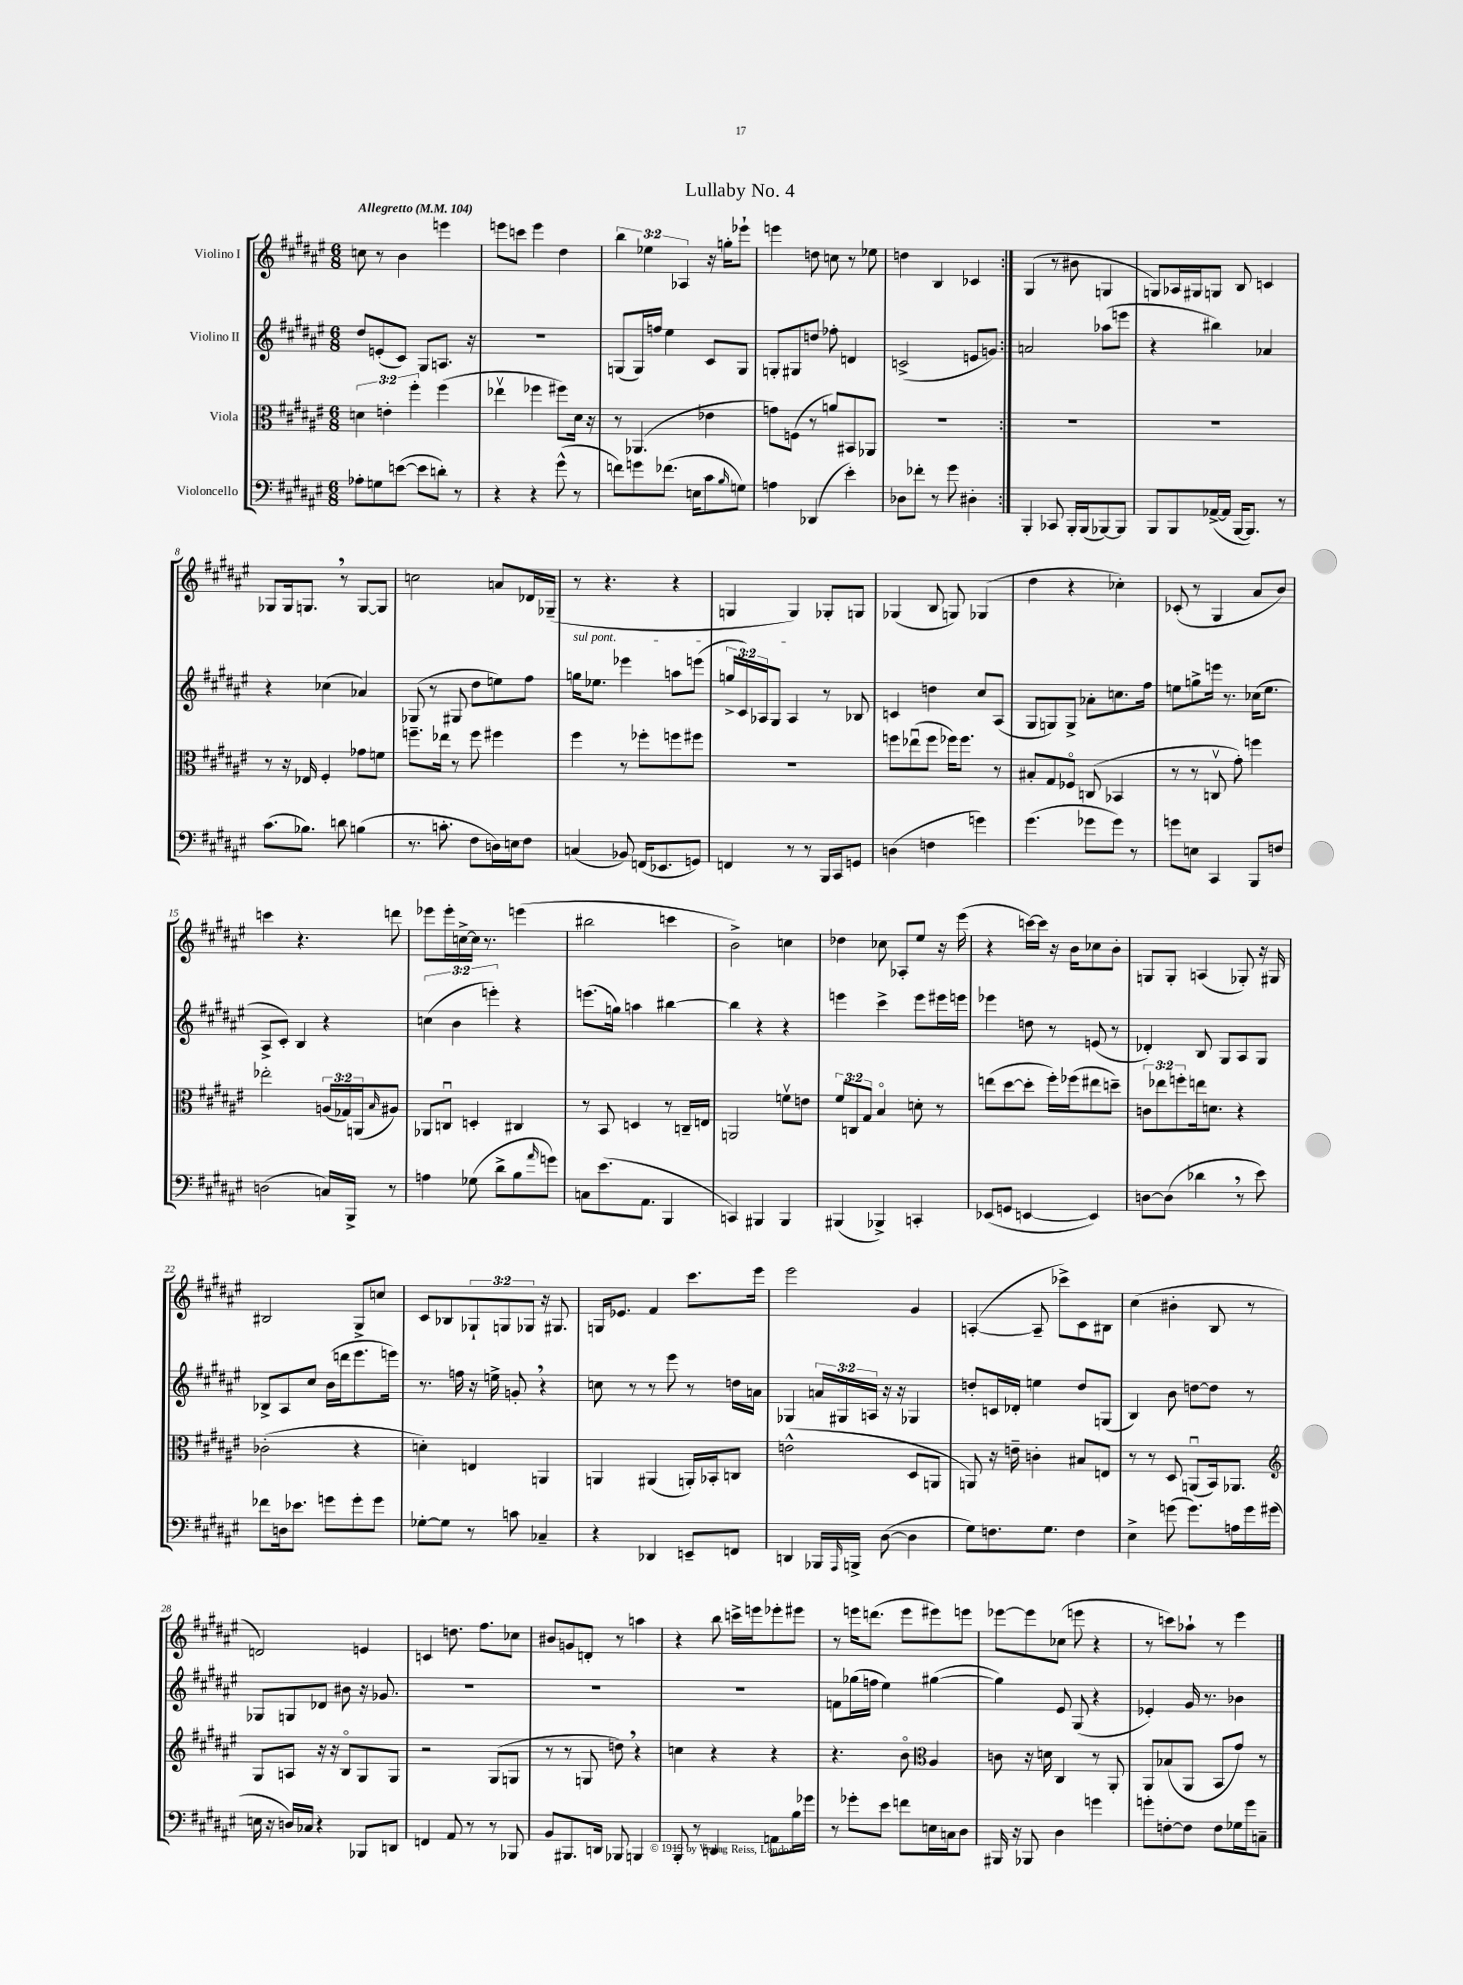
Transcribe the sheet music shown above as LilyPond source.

\header { title = "Lullaby No. 4" }
<<
\new StaffGroup <<
\new Staff = "s0" \with { instrumentName = "Violino I" } {
    \clef treble \key fis \major \numericTimeSignature \time 6/8 \override Staff.TupletNumber.text = #tuplet-number::calc-fraction-text \tempo "Allegretto" 4 = 104
    \repeat volta 2 { c''8 r8 b'4 e'''4 |
    e'''8 c'''8 e'''4 dis''4 |
    \tuplet 3/2 { b''4 ees''4 aes4 } r16 g''16-. ees'''8-! |
    e'''4 d''8 c''8 r8 ees''8 |
    d''4 b4 ces'4 | }
    gis4( r8 bis'8 g4 |
    g8) aes16 gis16 g8 b8 c'4 |
    ges8 ges16 g8. \breathe r8 g8~ g8 |
    c''2 a'8 des'16 ges16--( |
    r8 r4. r4 |
    g4 g4) ges8-. g8 |
    ges4( b8 g8) ges4( |
    dis''4 r4 ces''4-.) |
    ces'8-.( r8 gis4 ais'8 b'8) |
    c'''4 r4. d'''8 |
    ees'''8 ees'''16-. c''16~-> c''16 r8. e'''4( |
    bis''2 c'''4 |
    b'2->) c''4 |
    des''4 ces''8 aes8-. eis''8 r16 eis'''16( |
    r4 c'''16~) c'''16 r16 b'16 ces''8 b'8-. |
    g8 g8-. a4( ges8-.) r16 gis16 |
    bis2 gis8-> c''8 |
    cis'8 bes8 \tuplet 3/2 { ges8-! g8 ges8 } r16 gis8. |
    g16 ees'8. fis'4 cis'''8. eis'''16 |
    eis'''2 gis'4 |
    a4~-.( a8-- ces'''8->) cis'8 bis8 |
    cis''4( bis'4-. b8 r8 |
    d'2) e'4 |
    c'4 d''8. fis''8. ces''8 |
    bis'8 g'8 d'8-. r8 a''4 |
    r4 b''8 c'''16-> e'''16 ees'''8-. eis'''8 |
    r8 e'''16 d'''8.( e'''8 eis'''8) e'''8 |
    ees'''8~ ees'''8 ces''8( e'''8 r4 |
    r8 c'''8) aes''8-! r8 eis'''4 \bar "|." |
}
\new Staff = "s1" \with { instrumentName = "Violino II" } {
    \clef treble \key fis \major \numericTimeSignature \time 6/8 \override Staff.TupletNumber.text = #tuplet-number::calc-fraction-text
    \repeat volta 2 { dis''8 e'8-.( cis'8) gis8 a8. r16 |
    R2. |
    g8( g16) f''16 eis''4 cis'8 g8 |
    g8-. gis8 d''8 fes''8-. d'4 |
    c'2->( e'8 g'8) | }
    a'2 aes''8( e'''8 |
    r4 bis''4) aes'4 |
    r4 ces''4( aes'4) |
    ges8( r8 gis8 dis''8 e''8) fis''8 |
    \once \override TextSpanner.bound-details.left.text = \markup { \italic "sul pont." } g''16\startTextSpan ees''8. ees'''4 a''8 e'''8( |
    \tuplet 3/2 { g''16-> cis'16) aes16 } gis8 aes4\stopTextSpan r8 bes8 |
    c'4 d''4 cis''8 ais8( |
    gis8 g8) g8-> aes'8-. c''8. fis''16 |
    e''8 g''8-> e'''16 r8. ces''16( e''8. |
    ais8-> cis'8-.) b4 r4 |
    \tuplet 3/2 { c''4( b'4 e'''4-.) } r4 |
    e'''8.( g''16) a''4 bis''4~ |
    bis''4 r4 r4 |
    e'''4 cis'''4-> e'''8 eis'''16 e'''16 |
    ees'''4 d''8 r8 e'8( r8 |
    des'4-.) b8 gis8 ais8 gis8 |
    bes8-> ais8 cis''8 b'16( d'''16 eis'''8. e'''16) |
    r8. f''16 r16 e''16-> g'8-. \breathe r4 |
    c''8 r8 r8 eis'''8 r8 d''16 a'16 |
    ges4 \tuplet 3/2 { a'16 gis16 a16 } r16 r16 ges4 |
    d''8-. c'16 des'16-. e''4 d''8 g8( |
    b4) b'8 d''8~ d''8 r8 |
    ges8 g8 des'8 bis'8 r16 ges'8. |
    R2. |
    R2. |
    R2. |
    f'8 ges''16( f''16 eis''4) gis''4~( |
    gis''4) eis'8 gis8( r4 |
    ees'4-.) gis'16 r8. bes'4 \bar "|." |
}
\new Staff = "s2" \with { instrumentName = "Viola" } {
    \clef alto \key fis \major \numericTimeSignature \time 6/8 \override Staff.TupletNumber.text = #tuplet-number::calc-fraction-text
    \repeat volta 2 { \tuplet 3/2 { d'4 e'4-. fis''4-. } fis''4( |
    ees''4\upbow fes''4 fis''8) dis'16 r16 |
    r8 aes,4.( ees'4 |
    g'8) f8( r8 a'8) bis,8 aes,8 |
    R2. | }
    R2. |
    R2. |
    r8 r16 ees16 fis4-. ges'8 f'8 |
    f''8.-- ees''16 r8 f''8 fis''4 |
    fis''4 r8 fes''8-. f''8 fis''8 |
    R2. |
    f''8 ees''8\downbow( f''8 fes''16) fes''8. r8 |
    bis8-. gis8 fes8\flageolet c8( bes,4 |
    r8 r8 c8\upbow gis'8-.) f''4 |
    ees''2-. \tuplet 3/2 { a16( ges16) a,16( } \grace { b16 } ais8) |
    aes,8 c8\downbow d4-. cis4 |
    r8 b,8 d4 r8 c16-- e16 |
    a,2 f'8\upbow e'8 |
    \tuplet 3/2 { fis'8 c8 gis8 } b4\flageolet d'8-. r8 |
    e''8( dis''8~ dis''8-. fis''16-.) fes''16( eis''8 d''8--) |
    \tuplet 3/2 { c'8 ees''8 f''8-. } e''16 d'8. r4 |
    ces'2-.( r4 |
    d'4-.) e4 a,4 |
    a,4 ais,4( a,16-.) bes,16-. c8 |
    e'2-^( dis8 a,8 |
    a,8) r16 e'16-- c'4-. bis8 e8 |
    r8 r8 dis8 a,8\downbow( b,16) aes,8. |
    \clef treble gis8 a8 r16 r16 b8\flageolet gis8 gis8 |
    r2 gis8( g8 |
    r8 r8 g8 d''8) \breathe r4 |
    c''4 r4 r4 |
    r4. b'8\flageolet \clef alto ais4 |
    c'8 r16 d'16 cis4 r8 ais,8-. |
    ais,8 bes8( ais,8 b,8 gis'8) r8 \bar "|." |
}
\new Staff = "s3" \with { instrumentName = "Violoncello" } {
    \clef bass \key fis \major \numericTimeSignature \time 6/8
    \repeat volta 2 { aes8-. g8 e'8~( e'8 d'8-.) r8 |
    r4 r4 gis'8-^( r8 |
    f'8) g'8 fes'8.( e16 cis'8 \grace { b16 } g8) |
    a4 des,4( eis'4-.) |
    des8 fes'8-. r8 gis'8 dis4-. | }
    b,,4-. ces,8 b,,16-. b,,16( bes,,8~) bes,,8 |
    b,,8 b,,8 aes,16~->( aes,16 b,,16~ b,,8.) r8 |
    cis'8.( bes8.) d'8 b4( |
    r8. c'8.-. fis8 d16) e16 fis8 |
    c4( bes,8) f,16( ees,8. g,8) |
    f,4 r8 r8 b,,16 cis,16 g,8 |
    d4( f4 g'4) |
    gis'4.( ges'8 ges'8) r8 |
    g'8 e8 cis,4 b,,8 f8 |
    d2( c16) b,,16-> r8 |
    a4 ges8( dis'8-> b8 \grace { ais'16 } g'8) |
    c8 eis'8.( ais,8. b,,4 |
    c,4) bis,,4 bis,,4 |
    bis,,4( bes,,4->) c,4-. |
    ees,8( g,8 e,4~ e,4) |
    d8~ d8( des'4 \breathe r8 eis'8) |
    fes'8 d16 ees'8. g'8 g'8-. g'8 |
    ges8~-. ges8 r8 c'8 ces4-- |
    r4 des,4 e,8-- f,8 |
    d,4 bes,,16 \grace { ais,,16 } b,,16-> dis8~( dis4 |
    gis8) f8. gis8. f4 |
    eis4-> g'8( g'8.) a16 g'16 gis'16( |
    e16 r16 d16) ces16 r4 bes,,8 d,8 |
    f,4 ais,8 r8 r8 bes,,8 |
    b,8 bis,,8. d,16 bes,,8 b,,4 |
    b,,8-. r8 d,4 a,8 b16 ges'16 |
    r8 ges'8-. eis'8 f'8 e16 c16 dis8 |
    bis,,16 r16 bes,,8 dis4 g'4 |
    g'8-. f8~-. f8 f8 ges16 g'16 c8-- \bar "|." |
}
>>
>>
